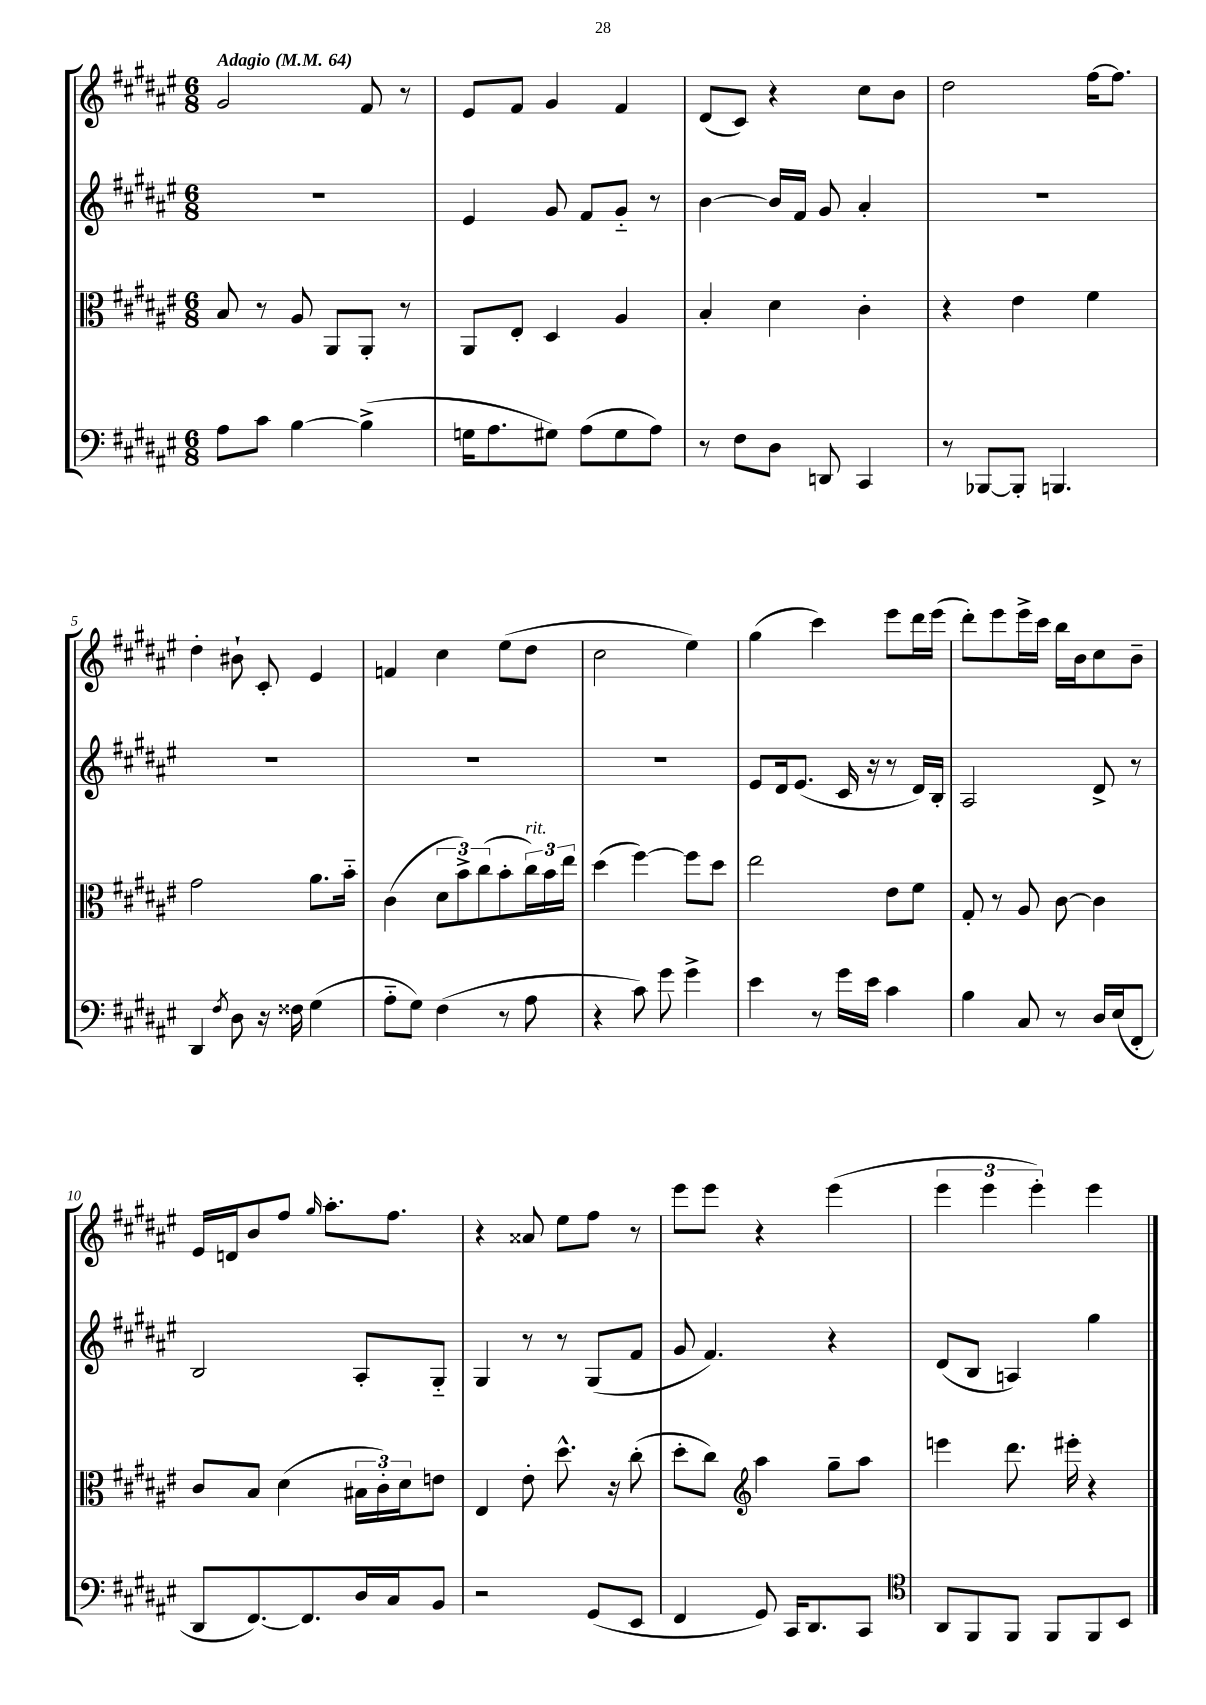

**kern	**kern	**kern	**kern
*staff4	*staff3	*staff2	*staff1
*clefF4	*clefC3	*clefG2	*clefG2
*k[f#c#g#d#a#e#]	*k[f#c#g#d#a#e#]	*k[f#c#g#d#a#e#]	*k[f#c#g#d#a#e#]
*M6/8	*M6/8	*M6/8	*M6/8
*MM64	*MM64	*MM64	*MM64
8A#	8B	2.r	2g#
8c#	8r	.	.
[4B	8A#	.	.
.	8AA#	.	.
(4B^]	8AA#'	.	8f#
.	8r	.	8r
=	=	=	=
16G	8AA#	4e#	8e#
8.A#	.	.	.
.	8E#'	.	8f#
8G#)	4D#	8g#	4g#
(8A#	.	8f#	.
8G#	4A#	8g#'~	4f#
8A#)	.	8r	.
=	=	=	=
8r	4B'	[4b	(8d#
8F#	.	.	8c#)
8D#	4d#	16b]	4r
.	.	16f#	.
8DD	.	8g#	.
4CC#	4c#'	4a#'	8cc#
.	.	.	8b
=	=	=	=
8r	4r	2.r	2dd#
[8BBB-	.	.	.
8BBB-']	4e#	.	.
4.BBB	.	.	.
.	4f#	.	[16ff#
.	.	.	8.ff#]
=	=	=	=
4DD#	2g#	2.r	4dd#'
8qF#	.	.	.
8D#	.	.	8b#`
16r	.	.	8c#'
16F##	.	.	.
(4G#	8.a#	.	4e#
.	16b'~	.	.
=	=	=	=
8A#'~	(4c#	2.r	4f
8G#)	.	.	.
(4F#	12d#	.	4cc#
.	12b^)	.	.
.	(12cc#	.	.
8r	8b'	.	(8ee#
8A#	24cc#)	.	8dd#
.	24b	.	.
.	24ee#	.	.
=	=	=	=
4r	(4dd#	2.r	2cc#
8c#)	[4ff#)	.	.
8g#	.	.	.
4g#^	8ff#]	.	4ee#)
.	8dd#	.	.
=	=	=	=
4e#	2ee#	8e#	(4gg#
.	.	16d#	.
.	.	(8.e#	.
8r	.	.	4ccc#)
16g#	.	16c#	.
16e#	.	16r	.
4c#	8e#	8r	8eee#
.	8f#	16d#)	16ddd#
.	.	16B'	(16eee#
=	=	=	=
4B	8G#'	2A#	8ddd#')
.	8r	.	8eee#
8C#	8A#	.	16eee#^
.	.	.	16ccc#
8r	[8c#	.	16bb
.	.	.	16b
16D#	4c#]	8d#^	8cc#
(16E#	.	.	.
8FF#'	.	8r	8b~
=	=	=	=
8DD#	8c#	2B	16e#
.	.	.	16d
[8.FF#)	8B	.	8b
.	(4d#	.	8ff#
8.FF#]	.	.	.
.	.	.	16qqgg#
.	.	.	8.aa#'
16D#	24B#	8A#'	.
.	24c#')	.	.
16C#	.	.	8.ff#
.	24d#	.	.
8BB	8e	8G#'~	.
=	=	=	=
2r	4E#	4G#	4r
.	8e#'	8r	8a##
.	8.dd#^^	8r	8ee#
(8GG#	.	(8G#	8ff#
.	16r	.	.
8EE#	(8cc#'	8f#	8r
=	=	=	=
4FF#	8dd#'	8g#	8eee#
.	8cc#)	4.f#)	8eee#
*	*clefG2	*	*
8GG#)	4aa#	.	4r
16CC#	.	.	.
8.DD#	.	.	.
.	8gg#~	4r	(4eee#
8CC#	8aa#	.	.
=	=	=	=
*clefC4	*	*	*
8AA#	4eee	(8d#	6eee#
8FF#	.	8B	.
.	.	.	6eee#
8FF#	8.ddd#	4A)	.
.	.	.	6eee#')
8FF#	.	.	.
.	16eee#'	.	.
8FF#	4r	4gg#	4eee#
8BB	.	.	.
==	==	==	==
*-	*-	*-	*-
